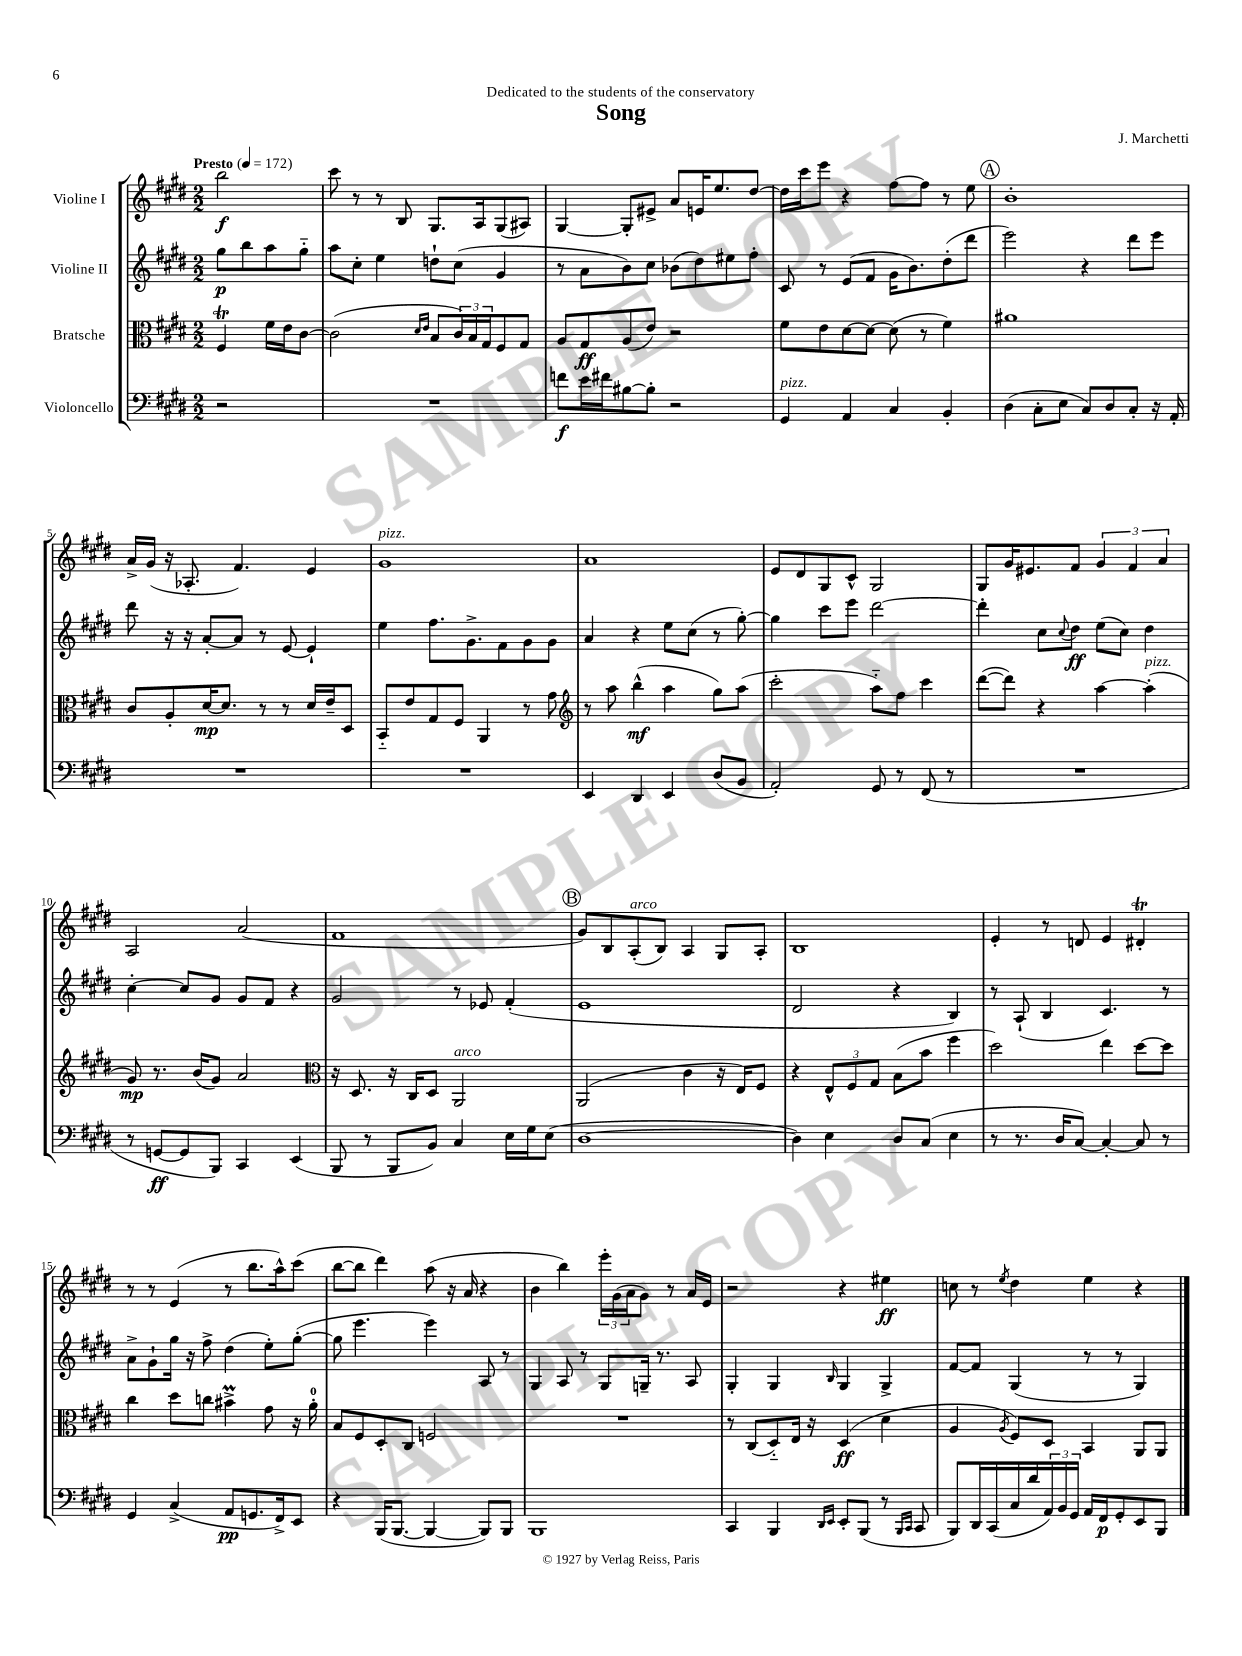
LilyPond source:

\header { title = "Song" composer = "J. Marchetti" dedication = "Dedicated to the students of the conservatory" }
<<
\new StaffGroup <<
\new Staff = "s0" \with { instrumentName = "Violine I" } {
    \clef treble \key e \major \numericTimeSignature \time 2/2 \partial 2 \tempo "Presto" 4 = 172
    b''2\f |
    cis'''8 r8 r8 b8 gis8. a16 gis8( ais8) |
    gis4~ gis8-. eis'8-> a'8 e'16 e''8. dis''8~ |
    dis''16 cis'''16 e'''8 r4 fis''8~ fis''8 r8 e''8 |
    \mark \markup { \circle "A" } b'1-. |
    a'16-> gis'16( r16 aes8.-. fis'4.) e'4 |
    gis'1^\markup { \italic "pizz." } |
    a'1 |
    e'8 dis'8 gis8 cis'8-^ gis2 |
    gis8 gis'16 eis'8. fis'8 \tuplet 3/2 { gis'4 fis'4 a'4 } |
    a2 a'2( |
    fis'1 |
    \mark \markup { \circle "B" } gis'8) b8 a8-.^\markup { \italic "arco" }( b8) a4 gis8 a8-. |
    b1 |
    e'4-. r8 d'8 e'4 dis'4-.\trill |
    r8 r8 e'4( r8 b''8. a''16-^) cis'''8( |
    b''8~ b''8 dis'''4) a''8( r16 a'16 r4 |
    b'4 b''4) \tuplet 3/2 { e'''16-. gis'16( a'16 } gis'8) r8 a'16 e'16 |
    r2 r4 eis''4\ff |
    c''8 r8 \acciaccatura { e''8 } dis''4 e''4 r4 \bar "|." |
}
\new Staff = "s1" \with { instrumentName = "Violine II" } {
    \clef treble \key e \major \numericTimeSignature \time 2/2 \partial 2
    gis''8\p b''8 a''8 gis''8-_ |
    a''8 cis''8-. e''4 d''8-! cis''8( gis'4 |
    r8 a'8 b'8) cis''8 bes'8( dis''8) eis''8 fis''8-. |
    cis'8 r8 e'8( fis'8 gis'16 b'8.) dis''8-.( dis'''8 |
    \mark \markup { \circle "A" } e'''2) r4 dis'''8 e'''8 |
    dis'''8 r16 r16 a'8~-. a'8 r8 e'8~ e'4-! |
    e''4 fis''8. gis'8.-> fis'8 gis'8 gis'8 |
    a'4 r4 e''8 cis''8( r8 gis''8~-.) |
    gis''4 cis'''8 e'''8 dis'''2~ |
    dis'''4-. cis''8 \appoggiatura { cis''8 } dis''8\ff e''8( cis''8) dis''4 |
    cis''4~-. cis''8 gis'8 gis'8 fis'8 r4 |
    gis'2 r8 ees'8 fis'4-.( |
    \mark \markup { \circle "B" } e'1 |
    dis'2 r4 b4) |
    r8 a8-!( b4 cis'4.) r8 |
    a'8-> gis'8-! gis''16 r16 fis''8-> dis''4( e''8-.) gis''8~-.( |
    gis''8 e'''4. e'''4) a8 r8 |
    gis4 a8 r8 gis8 g16-- r8. a8 |
    gis4-. gis4 \grace { b16 } gis4 gis4-> |
    fis'8~ fis'8 gis4( r8 r8 gis4) \bar "|." |
}
\new Staff = "s2" \with { instrumentName = "Bratsche" } {
    \clef alto \key e \major \numericTimeSignature \time 2/2 \partial 2
    fis4\trill fis'16 e'16 cis'8~ |
    cis'2( \grace { dis'16 e'16 } b8 \tuplet 3/2 { cis'16) b16 gis16 } fis8 gis8 |
    a8 gis8\ff a8( e'8) r2 |
    fis'8 e'8 dis'8~ dis'8~ dis'8( r8 fis'4) |
    \mark \markup { \circle "A" } ais'1 |
    cis'8 a8-. dis'16~\mp dis'8. r8 r8 dis'16 e'16-- dis8 |
    b,8-_ e'8 gis8 fis8 a,4 r8 gis'8 |
    \clef treble r8 a''8 b''4-^\mf( a''4 gis''8) a''8( |
    cis'''2-. a''8-_) fis''8 cis'''4 |
    dis'''8~( dis'''8) r4 a''4~ a''4-.^\markup { \italic "pizz." }( |
    gis'8\mp) r8. b'16( gis'8) a'2 |
    \clef alto r16 dis8. r16 cis16 dis8 a,2^\markup { \italic "arco" } |
    \mark \markup { \circle "B" } a,2( cis'4 r16 e16) fis8 |
    r4 \tuplet 3/2 { e8-^ fis8 gis8 } b8( b'8 fis''4 |
    dis''2) e''4 dis''8~ dis''8 |
    cis''4 dis''8 c''8 bis'4->\prall gis'8 r16 a'16-0-. |
    b8 fis8 dis8-. cis8 f2 |
    R1 |
    r8 cis8( dis8-_) e16 r16 dis4\ff( dis'4 |
    a4 \acciaccatura { a8 } fis8) dis8 b,4 a,8 a,8 \bar "|." |
}
\new Staff = "s3" \with { instrumentName = "Violoncello" } {
    \clef bass \key e \major \numericTimeSignature \time 2/2 \partial 2
    r2 |
    R1 |
    f'8\f e'16 fis'16 bis8~ bis8-. r2 |
    gis,4^\markup { \italic "pizz." } a,4 cis4 b,4-. |
    \mark \markup { \circle "A" } dis4( cis8-. e8 cis8) dis8 cis8-. r16 a,16-. |
    R1 |
    R1 |
    e,4 dis,4 e,4 dis8( b,8 |
    a,2-.) gis,8 r8 fis,8( r8 |
    R1 |
    r8 g,8~\ff g,8 b,,8) cis,4 e,4( |
    b,,8 r8 b,,8 b,8) cis4 e16 gis16 e8( |
    \mark \markup { \circle "B" } dis1~ |
    dis4) e4 dis8 cis8( e4 |
    r8 r8. dis16 cis8~) cis4~-. cis8 r8 |
    gis,4 cis4->( a,8\pp g,8. fis,16->) e,8 |
    r4 b,,16( b,,8.~ b,,4~ b,,8) b,,8 |
    b,,1 |
    cis,4 b,,4 \grace { dis,16 e,16 } e,8-. b,,8( r8 \grace { b,,16 cis,16 } cis,8 |
    b,,8) dis,16 cis,16( cis16 dis'16 \tuplet 3/2 { a,16) b,16 gis,16 } a,16 fis,16\p gis,8-. e,8 b,,8 \bar "|." |
}
>>
>>
